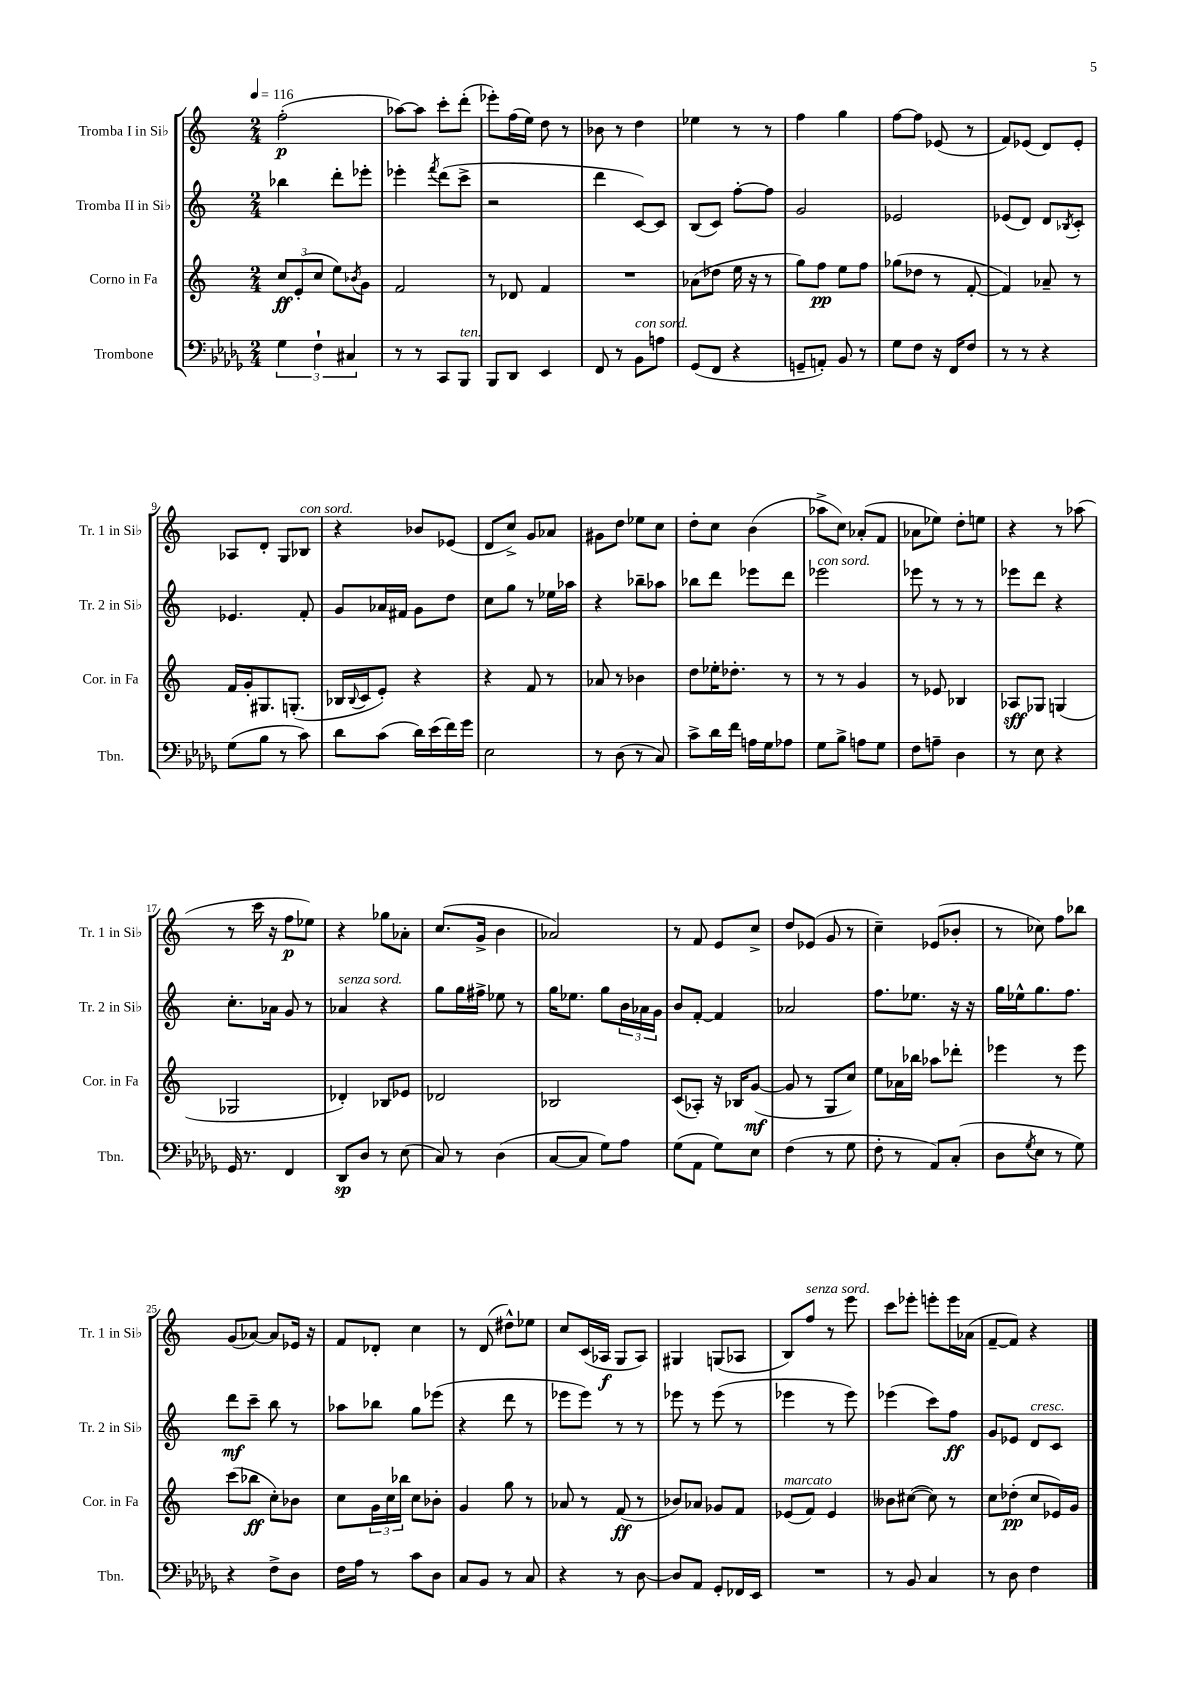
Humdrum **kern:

**kern	**kern	**kern	**kern
*staff4	*staff3	*staff2	*staff1
*clefF4	*clefG2	*clefG2	*clefG2
*k[b-e-a-d-g-]	*k[]	*k[]	*k[]
*M2/4	*M2/4	*M2/4	*M2/4
*MM116	*MM116	*MM116	*MM116
6G-	12cc	4bb-	(2ff'
.	(12e'	.	.
6F`	12cc	.	.
.	8ee)	8ddd'	.
6C#	.	.	.
.	8qb-	.	.
.	8g	8eee-'	.
=	=	=	=
8r	2f	4eee-'	[8aa-)
8r	.	.	8aa-]
.	.	8qfff	.
8CC	.	(8ddd	8ccc'
8BBB-	.	8ccc^	(8ddd'
=	=	=	=
8BBB-	8r	2r	8eee-')
8DD-	8d-	.	(16ff
.	.	.	16ee)
4EE-	4f	.	8dd
.	.	.	8r
=	=	=	=
8FF	2r	4ddd	8b-
8r	.	.	8r
8BB-	.	[8c)	4dd
8A	.	8c]	.
=	=	=	=
(8GG-	(8a-	(8B	4ee-
8FF	8dd-	8c)	.
4r	16ee	[8ff'	8r
.	16r	.	.
.	8r	8ff]	8r
=	=	=	=
8GG~	8gg)	2g	4ff
8AA')	8ff	.	.
8BB-	8ee	.	4gg
8r	8ff	.	.
=	=	=	=
8G-	(8gg-	2e-	[8ff
8F	8dd-	.	8ff]
16r	8r	.	(8e-
16FF	.	.	.
8F	[8f'	.	8r
=	=	=	=
8r	4f])	(8e-	8f)
8r	.	8d)	(8e-
4r	8a-~	8d	8d)
.	.	8qB-	.
.	8r	8c'	8e-'
=	=	=	=
(8G-	16f	4.e-	8A-
.	16g'	.	.
8B-	8.G#	.	8d'
8r	.	.	8G
.	(8.G'	.	.
8c)	.	8f'	8B-
=	=	=	=
8d-	16B-	8g	4r
.	8qqB-	.	.
.	16c	.	.
(8c	8e')	16a-	.
.	.	16f#	.
16d-)	4r	8g	8b-
(16e-	.	.	.
16f)	.	8dd	(8e-
16g-	.	.	.
=	=	=	=
2E-	4r	8cc	8d
.	.	8gg	8cc^)
.	8f	8r	8g
.	8r	16ee-	8a-
.	.	16aa-	.
=	=	=	=
8r	8a-	4r	8g#
(8D-	8r	.	8dd
8r	4b-	8bb-~	8ee-
8C)	.	8aa-	8cc
=	=	=	=
8c^	8dd	8bb-	8dd'
16d-	16ee-'	8ddd	8cc
16f	8.dd-'	.	.
16A	.	8eee-	(4b
16G-	.	.	.
8A-	8r	8ddd	.
=	=	=	=
8G-	8r	2eee-	8aa-^
8B-^	8r	.	8cc)
8A	4g	.	(8a-'
8G-	.	.	8f
=	=	=	=
8F	8r	8eee-	8a-
8A~	8e-	8r	8ee-)
4D-	4B-	8r	8dd'
.	.	8r	8ee
=	=	=	=
8r	8A-	8eee-	4r
8E-	8G-	8ddd	.
4r	(4G	4r	8r
.	.	.	(8aa-
=	=	=	=
16GG-	2G-	8.cc'	8r
8.r	.	.	.
.	.	.	16ccc
.	.	16a-	16r
4FF	.	8g	8ff
.	.	8r	8ee-)
=	=	=	=
8DD-	4d-')	4a-	4r
8D-	.	.	.
8r	8B-	4r	8gg-
(8E-	8e-	.	8a-'
=	=	=	=
8C)	2d-	8gg	(8.cc
8r	.	16gg	.
.	.	16ff#^	16g^
(4D-	.	8ee-	4b
.	.	8r	.
=	=	=	=
[8C	2B-	16gg	2a-)
.	.	8.ee-	.
8C]	.	.	.
8G-)	.	8gg	.
8A-	.	24b	.
.	.	24a-	.
.	.	24g	.
=	=	=	=
(8G-	(8c	8b	8r
8AA-	8A-')	[8f'	8f
8G-)	16r	4f]	8e
.	16B-	.	.
8E-	([8g	.	8cc^
=	=	=	=
(4F	8g]	2a-	8dd
.	8r	.	(8e-
8r	8G	.	8g
8G-	8cc)	.	8r
=	=	=	=
8F'	8ee	8.ff	4cc~)
8r	16a-	.	.
.	16bb-	8.ee-	.
8AA-)	8aa-	.	(8e-
(8C'	8ddd-'	16r	8b-'
.	.	16r	.
=	=	=	=
8D-	4eee-	16gg	8r
.	.	16ee-^^	.
8qG-	.	.	.
8E-	.	8.gg	8cc-)
8r	8r	.	8ff
.	.	8.ff	.
8G-)	8eee-	.	8bb-
=	=	=	=
4r	(8ccc	8ddd	(8g
.	8bb-	8ccc~	[8a-)
8F^	8cc')	8bb	8a-]
8D-	8b-	8r	16e-
.	.	.	16r
=	=	=	=
16F	8cc	8aa-	8f
16A-	.	.	.
8r	24g	8bb-	8d-'
.	24cc	.	.
.	24bb-	.	.
8c	8cc	8gg	4cc
8D-	8b-'	(8eee-	.
=	=	=	=
8C	4g	4r	8r
8BB-	.	.	(8d
8r	8gg	8ddd	8dd#^^)
8C	8r	8r	8ee-
=	=	=	=
4r	8a-	8eee-	8cc
.	8r	8eee-)	(16c
.	.	.	16A-
8r	(8f	8r	8G
[8D-	8r	8r	8A-)
=	=	=	=
8D-]	8b-)	8eee-	4G#
8AA-	8a-	8r	.
8GG-'	8g-	(8eee-	(8G
16FF-	8f	8r	8A-
16EE-	.	.	.
=	=	=	=
2r	(8e-	4eee-	8B)
.	8f)	.	8ff
.	4e-	8r	8r
.	.	8eee-)	8eee
=	=	=	=
8r	8b--	(4eee-	8ccc
8BB-	([8cc#	.	8eee-'
4C	8cc#])	8ccc)	8eee'
.	8r	8ff	16eee
.	.	.	(16a-
=	=	=	=
8r	8cc	8g	[8f~
8D-	(8dd-'	8e-	8f])
4F	8cc	8d	4r
.	16e-)	8c	.
.	16g	.	.
==	==	==	==
*-	*-	*-	*-
